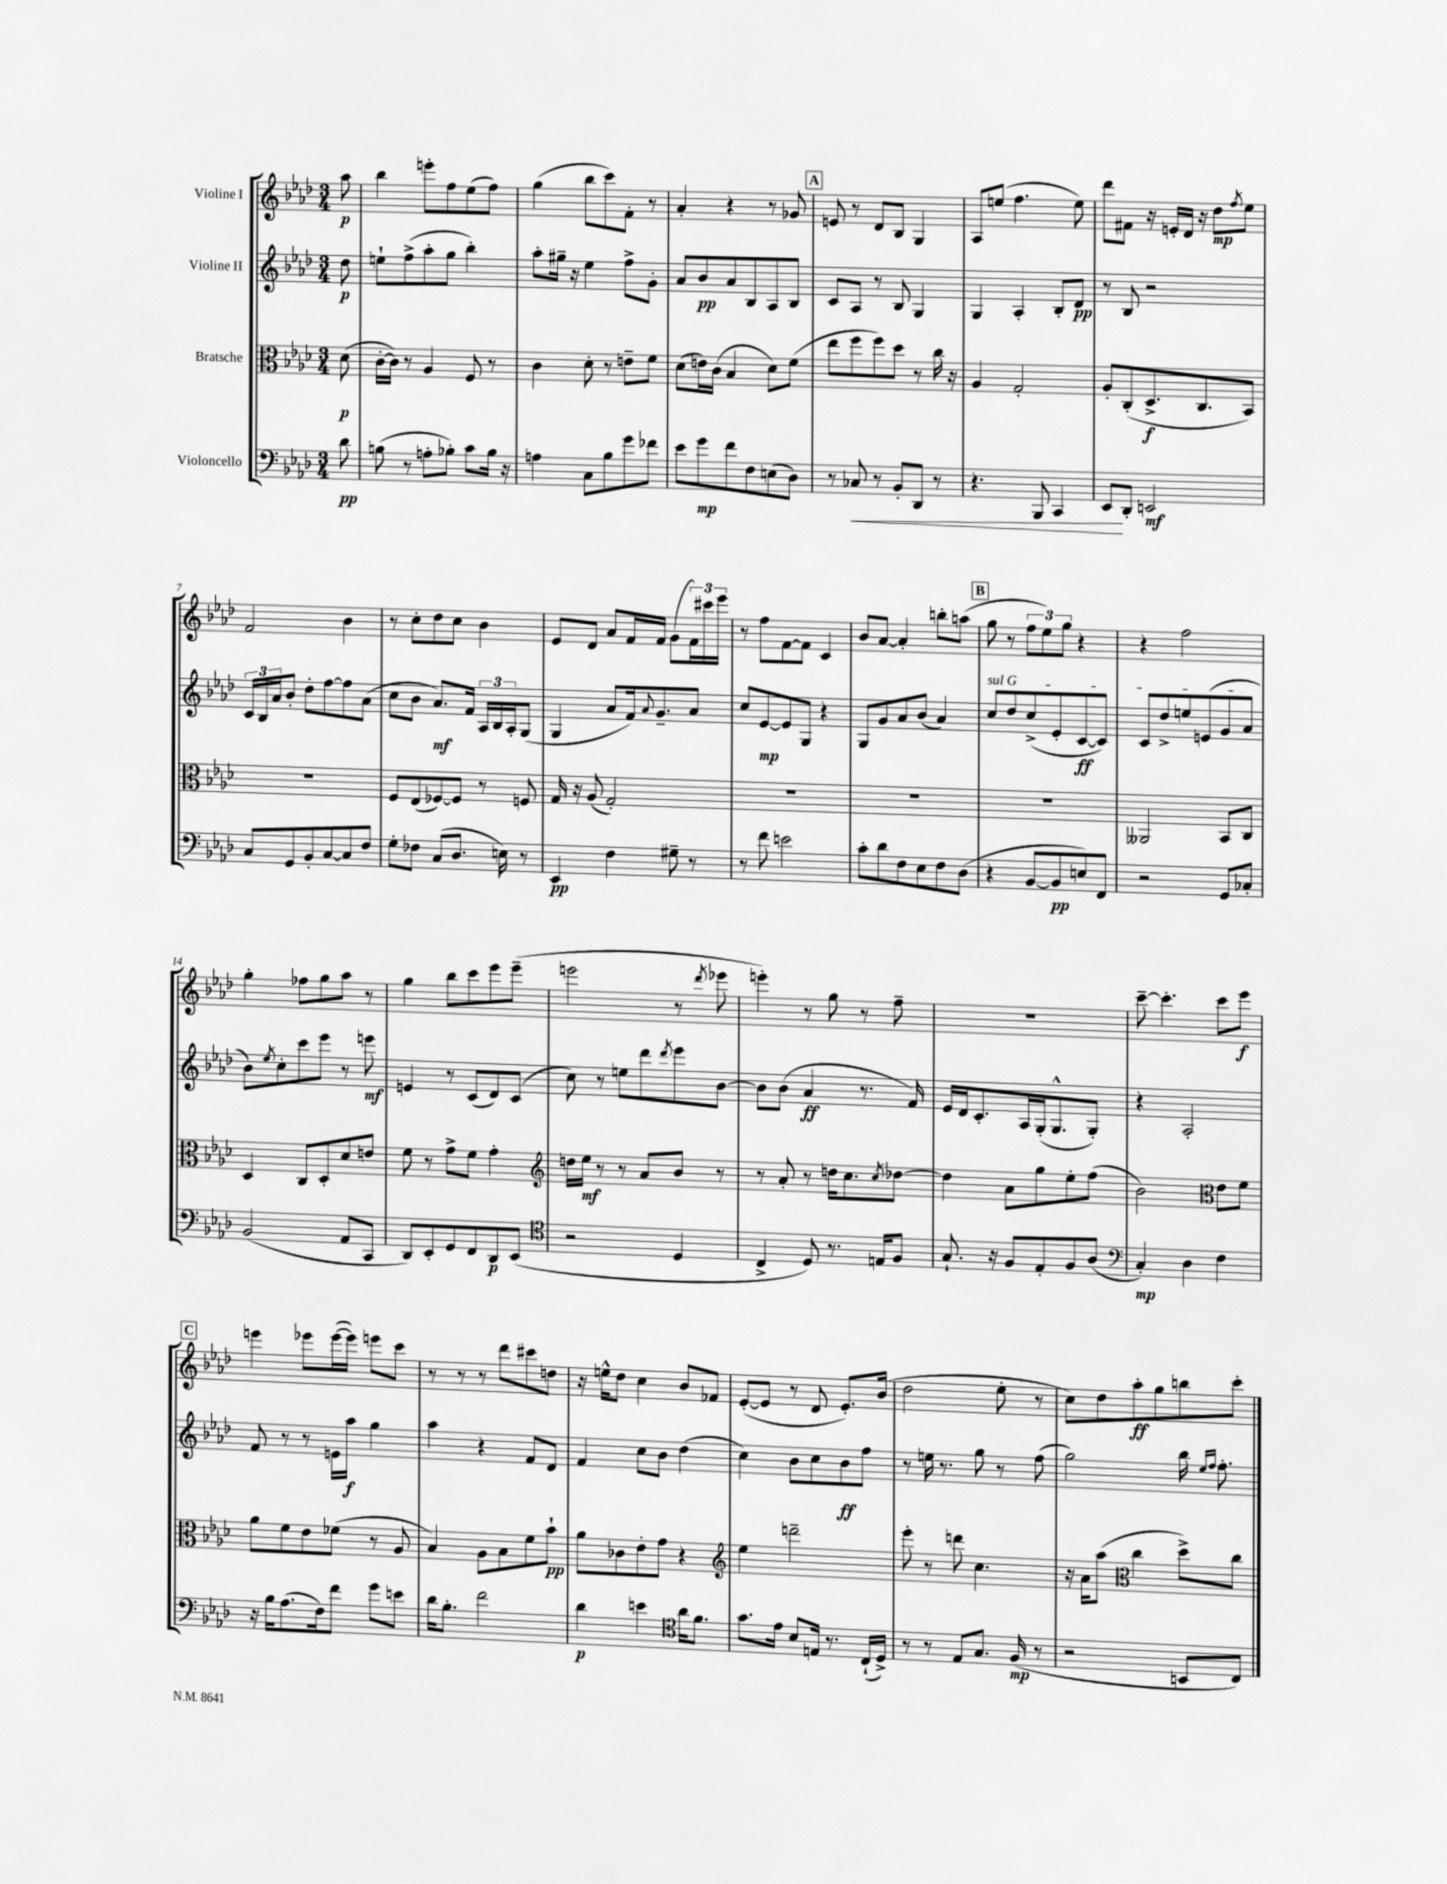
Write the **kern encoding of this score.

**kern	**kern	**kern	**kern
*staff4	*staff3	*staff2	*staff1
*clefF4	*clefC3	*clefG2	*clefG2
*k[b-e-a-d-]	*k[b-e-a-d-]	*k[b-e-a-d-]	*k[b-e-a-d-]
*M3/4	*M3/4	*M3/4	*M3/4
8d-\	(8d-\	8dd-\	8aa-\
=	=	=	=
(8B\	[16c'\LL	8ee`\L	4bb-\
.	16c\]JJ)	.	.
8r	8r	(8ff^\	.
8A'\L	4A-/	8aa-'\	8eee'\L
8B-'\J)	.	8gg\J	8ff\
8c\L	8F/	4bb-'\)	(8ee-\
16B-\Jk	8r	.	8ff\J)
16r	.	.	.
=	=	=	=
4A\	4c\	8aa-'\L	(4gg\
.	.	16gg#~\Jk	.
.	.	16r	.
8C\L	8d-'\	4ee-\	8bb-\L
8B-\	8r	.	8ccc\)
8g\	8e~\L	8ff^\L	8f'\J
8f-\J	8f\J	8g'\J	8r
=	=	=	=
8e-\L	(8d-\L	8a-/L	4a-'/
8g\	16e\L)	8b-/	.
.	(16c\JJ	.	.
8f\	4B-/	8a-/	4r
8F\	.	8B-/	.
(8E\	8d-\L)	8A-/	8r
8D-\J)	(8f\J	8B-/J	8g-/
=	=	=	=
8r	8ee-\L	8c/L	8e/
8C-/	8ff\	8A-/J	8r
8r	8ff\)	8r	8d-/L
8BB-'/L	8dd-\J	8B-/	8B-/J
8DD-/J	8r	4G/	4G/
8r	16cc\	.	.
.	16r	.	.
=	=	=	=
4.r	4A-/	4G/	8A-/L
.	.	.	(8ee/J
.	2G'/	4A-'/	4.ff\
8BBB-/	.	.	.
4CC/	.	8B-'/L	.
.	.	8d-/J	8ee\)
=	=	=	=
8EE-/L	8A-'/L	8r	8ddd-\L
8DD-'/J	(8C'/	8B-/	8f#\J
2EE/	8.D-^/	2r	16r
.	.	.	16e'/LL
.	.	.	16d-/JJ
.	8.C/	.	16r
.	.	.	8dd-\L
.	.	.	8qff/
.	8BB-/J)	.	8ee-\J
=	=	=	=
8C/L	2.r	24c/LL	2f/
.	.	24B-/	.
.	.	24a-/J	.
8GG/	.	8b-'/J	.
8BB-'/	.	8dd-'\L	.
[8C/	.	[8ff\	.
8C/]	.	8ff\]	4b-\
8F/J	.	(8a-\J	.
=	=	=	=
8G'\L	8F/L	8cc\L	8r
8F-\J	(8E-/	8b-\J	8cc'\L
(8C/L	[8F-/)	8.a-/L)	8dd-\
8.D-/J	8F-/]J	.	8cc\J
.	.	16f/Jk	.
.	8r	24A-/LL	4b-\
.	.	24B-/	.
16E\)	.	.	.
.	.	24A-'/J	.
8r	8F/	(8G/J	.
=	=	=	=
4EE-/	16G/	4G/	8e-/L
.	16r	.	.
.	(8A-/	.	8d-/J
4F\	2G'/)	8a-/L	8a-/L
.	.	16f/k)	16f/L
.	.	8qqa-/	.
.	.	8.g~/	16f/JJ
8G#~\	.	.	(8g\L
8r	.	8a-/J	24f\L)
.	.	.	24ccc#\
.	.	.	24eee-\JJ
=	=	=	=
8r	2.r	8cc/L	8r
8f\	.	[8e-/	8ff\L
2e\	.	8e-/]	[8f\
.	.	8G/J	8f\]J
.	.	4r	4c/
=	=	=	=
8c'\L	2.r	8G/L	8b-/L
8d-\	.	8g/	[8a-/J
8F\	.	8a-/	4a-'/]
8E-\	.	(8b-/J	.
8F\	.	4a-/)	8bb'\L
(8D-\J	.	.	(8aa\J
=	=	=	=
4r	2.r	8cc/L	8gg\
.	.	8dd-/	8r
[8BB-/L	.	(8cc^/	12ff\L
.	.	.	12ee-\)
8BB-/]	.	8e-'/	.
.	.	.	12gg\J
8E/)	.	[8c/	4r
8FF/J	.	8c/]J)	.
=	=	=	=
2r	2AA--/	8c/L	4r
.	.	8dd-^/	.
.	.	8ee/	2ff\
.	.	(8e/	.
8GG/L	8BB-/L	8g/	.
8C-'/J	8C/J	8a-/J	.
=	=	=	=
(2BB-/	4D-/	8b-\L)	4gg'\
.	.	8qee-/	.
.	.	8cc'\	.
.	8C/L	8ccc\	8ff-\L
.	8D-'/	8eee-\J	8gg\
8AA-/L	8d-/	8r	8aa-\J
8CC/J	8e/J	8eee\	8r
=	=	=	=
8DD-/L)	8f\	4e/	4gg\
8EE-'/	8r	.	.
8GG/	8g^\L	8r	8bb-\L
8FF/	8f\J	(8c/L	8ccc\
8DD-/	4g'\	8d-/)	8eee-\
(8EE-/J	.	(8c/J	(8eee-~\J
=	=	=	=
*clefC4	*clefG2	*	*
2r	16dd\LL	8cc\)	2eee\
.	16ee-\JJ	.	.
.	8r	8r	.
.	8r	8ee\L	.
.	8a-/L	8ddd-\	.
.	.	8qddd-/	.
4D-/	8b-/J	8eee-\	8r
.	.	.	8qddd-/
.	8r	[8b-\J	8eee-\
=	=	=	=
4C^/	8r	8b-\]L	4eee'\)
.	8a-'/	(8b-\J	.
8D-/)	8r	4a-/	8r
8.r	16dd\LK	.	8gg\
.	8.cc\	.	.
.	.	8.r	8r
16E/LK	.	.	.
.	8qcc/	.	.
8F/J	[8dd-\J	.	8ff~\
.	.	16f/)	.
=	=	=	=
8.G`/	4dd-\]	16e-/LL	2.r
.	.	16d-/J	.
.	.	8.c'/	.
16r	.	.	.
8F/L	8a-\L	.	.
.	.	16A-/L	.
8E-'/	8gg\	(16G'/J	.
.	.	8.G^^/	.
8F/	8ee-'\	.	.
(8A-/J	(8ff\J	8G'/J)	.
=	=	=	=
*clefF4	*	*	*
4C'/)	2b-\)	4r	[8ccc~\
.	.	.	4.ccc'\]
4D-\	.	2A-'/	.
*	*clefC3	*	*
4F\	8e-\L	.	8ccc\L
.	8f\J	.	8eee-\J
=	=	=	=
16r	8a-\L	8f/	4eee\
16B-\LK	.	.	.
(8.A-\	8f\	8r	.
.	8e-\	8r	8eee-\L
16F\k)	.	.	.
8f\J	(8f-\J	16e\LL	([16eee-\L
.	.	16aa-\JJ	16eee-\]JJ)
8g\L	8r	4gg\	8eee\L
8e\J	8A-/	.	8ccc\J
=	=	=	=
16d-\LK	4B-/)	4aa-\	8r
8.B-'\J	.	.	.
.	.	.	8r
2f\	8A-\L	4r	8r
.	8B-\	.	8ddd-\L
.	8f\	8f/L	8ccc#\
.	8b-`\J	8d-/J	8dd\J
=	=	=	=
4d-\	8a-\L	4f/	16r
.	.	.	16ee^^\LK
.	8c-\	.	8dd-\J
4e\	8e-'\	8cc\L	4cc\
.	8g\J	8b-\J	.
*clefC4	*	*	*
16a-\LK	4r	(4dd-\	8b-/L
8.f\J	.	.	.
.	.	.	8f-/J
=	=	=	=
*	*clefG2	*	*
8.g\L	4ee-\	4cc\)	([8e-'/L
.	.	.	8e-/]J
16e-\Jk	.	.	.
8B-/L	2ddd~\	8b-\L	8r
16E/Jk	.	8cc\	8d-/
8.r	.	.	.
.	.	8b-\	8.e-'/L)
(16C`/LL	.	8ff\J	.
16D-^/JJ)	.	.	(16b-/Jk
=	=	=	=
8r	8eee-'\	8r	2dd-\
8r	8r	16ee\	.
.	.	8.r	.
8E-/L	8ddd\	.	.
8.G/J	4.cc\	8gg\	.
.	.	8r	8ee-'\
(16F/	.	.	.
8r	.	(8ff\	8r
=	=	=	=
2r	16r	2gg\)	8cc\L)
.	16a-\LK	.	.
.	(8aa-\J	.	8dd-\
*	*clefC3	*	*
.	4cc\	.	8aa-'\
.	.	.	8gg\
8BB/L	8dd-^\L)	16bb-\	8bb\
.	.	16qqee-/LL	.
.	.	16qqff/JJ	.
.	.	8.ff'\	.
8C/J)	8cc\J	.	8ccc'\J
==	==	==	==
*-	*-	*-	*-
